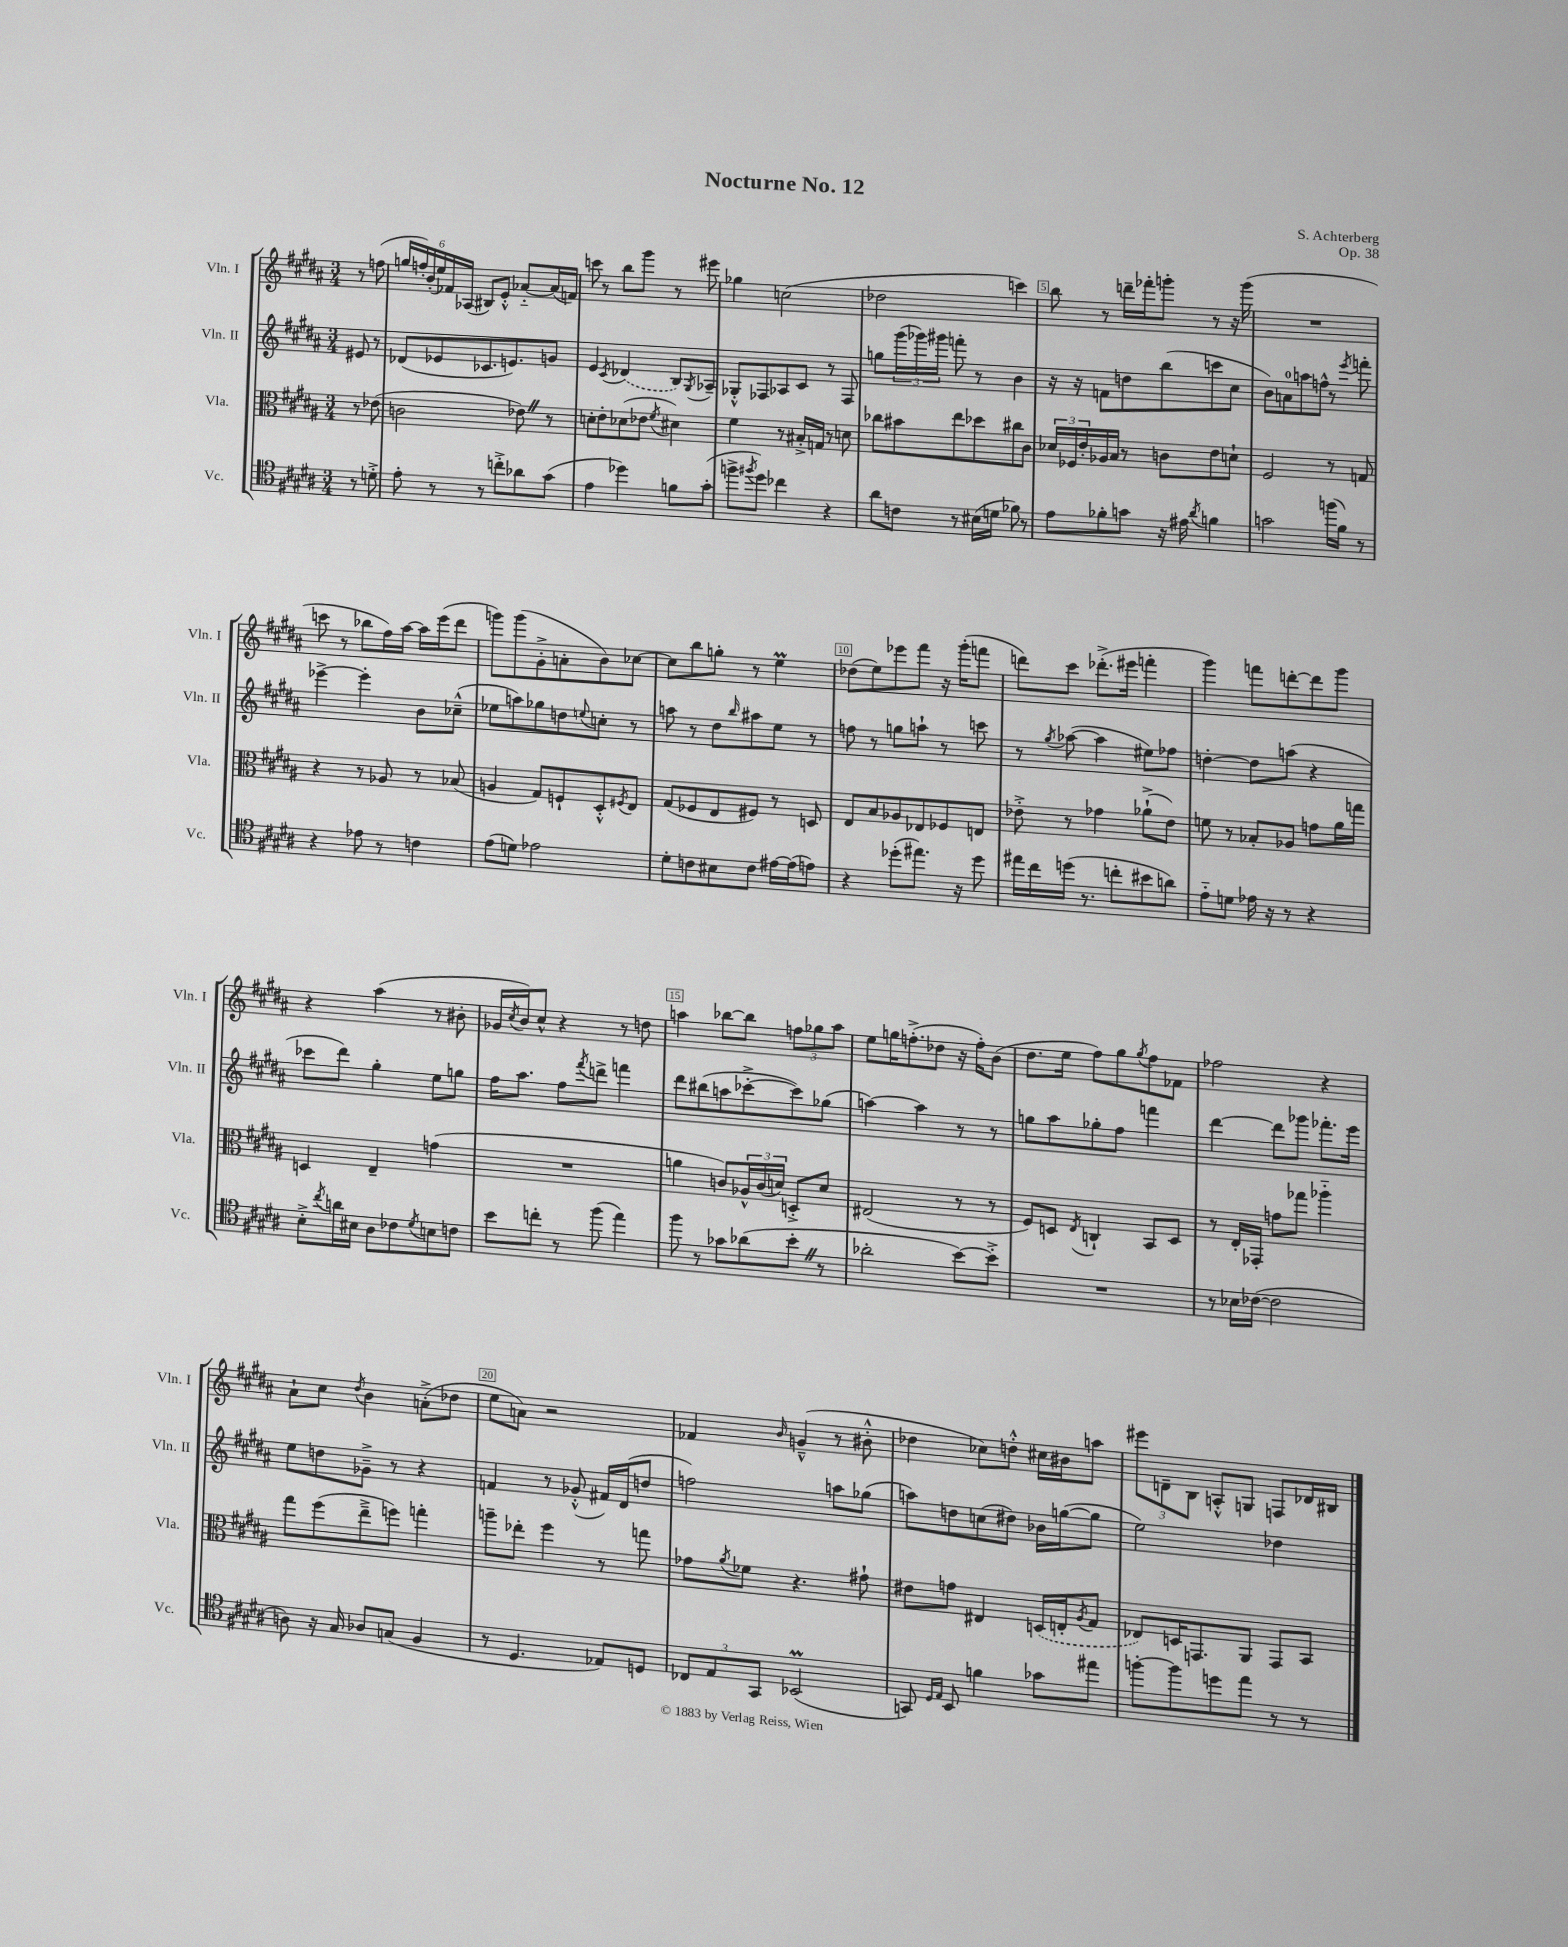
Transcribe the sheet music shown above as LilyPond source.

\header { title = "Nocturne No. 12" composer = "S. Achterberg" opus = "Op. 38" }
<<
\new StaffGroup <<
\new Staff = "s0" \with { instrumentName = "Vln. I" shortInstrumentName = "Vln. I" } {
    \clef treble \key b \major \numericTimeSignature \time 3/4 \partial 4
    r8 f''8( |
    \tuplet 6/4 { g''16 f''16-.) b'16-.( e''16) fes'16 aes16( } bis8) e'8-.-^ aes'8~-_ aes'16( f'16) |
    c'''8 r8 b''8 gis'''8 r8 eis'''8 |
    ges''4 c''2( |
    des''2 c'''4) |
    b''8 r8 d'''16-- fes'''16-. g'''8-. r8 r16 g'''16( |
    R2. |
    c'''8 r8 bes''8 fis''16) ais''16~ ais''16 e'''16( dis'''8 |
    g'''8) g'''8( gis'8-.-> a'8-. b'8) ces''8~ |
    ces''8 b''8 g''8-. r8 e''4\prall |
    des''8( e''8) ees'''8 fis'''8 r16 gis'''16-.( f'''8 |
    d'''8) cis'''8 des'''8.-.->( eis'''16 f'''4-. |
    gis'''4) f'''8 d'''8~-. d'''8 gis'''8 |
    r4 ais''4( r8 bis'8-. |
    ges'16 \acciaccatura { cis''8 } b'16) cis''8-^ r4 r8 d''8 |
    a''4 bes''8~ bes''8 \tuplet 3/2 { f''8 ges''8 a''8 } |
    e''8 g''16 f''8.-.->( des''8 r16 f''16-.) b'8( |
    dis''8. e''16 fis''8) gis''8 \acciaccatura { gis''8 } fis''8 fes'8 |
    fes''2 r4 |
    ais'8-! cis''8 \acciaccatura { dis''8 } b'4 a'8-.->( des''8 |
    e''8 a'8) r2 |
    fes'4 \grace { b'16 } g'4---^( r8 bis'8-.-^ |
    des''4 ces''8) d''8-.-^ cis''16 bis'16 a''8 |
    \tuplet 3/2 { eis'''8 d'8-- b8 } a8-.-^ g8 f8 des'16 bis16 \bar "|." |
}
\new Staff = "s1" \with { instrumentName = "Vln. II" shortInstrumentName = "Vln. II" } {
    \clef treble \key b \major \numericTimeSignature \time 3/4 \partial 4
    eis'8 r8 |
    des'8( ees'8 ces'8. e'8.) g'8 |
    e'4 \acciaccatura { cis'8 } \once \slurDashed des'4( b8) \acciaccatura { gis8 } aes8-- |
    ges8-.-^ fes8 aes8 cis'8 r8 fes8 |
    g''8 \tuplet 3/2 { gis'''16( ges'''16) gis'''16 } f'''8-. r8 b'4 |
    r16 r16 f'8 d''8 b''8( c'''8 cis''8 |
    b'8) a'8-0 a''8 f''8-^ r8 \acciaccatura { e'''8 } f'''8-. |
    ees'''4~-> ees'''4-. b'8 ces''8---^( |
    ees''8 a''8) ges''8 d''8 \appoggiatura { e''8 } c''8-. r8 |
    a''8 r8 dis''8 \grace { b''16 } ais''8 e''8 r8 |
    f''8 r8 g''8 a''8-! r8 c'''8 |
    r8 \acciaccatura { gis''8 } aes''8~( aes''4 eis''8) fes''8 |
    d''4~-. d''8 a''8( r4 |
    ces'''8 dis'''8) gis''4-. e''8 g''8 |
    fis''16 ais''8. fis''8 \acciaccatura { fis'''8 } d'''8-> f'''4 |
    dis'''8 bis''8( a''8 ces'''8~-.-> ces'''8) ges''8( |
    a''4~) a''4 r8 r8 |
    g''8 ais''8 ges''8-. fis''8 f'''4 |
    dis'''4~ dis'''8 ges'''8 fes'''8.-. e'''16 |
    e''8 d''8 ges'8---> r8 r4 |
    f'4 r8 ges'8-.-^( fis'16) dis'16( d''8 |
    f''2) a''8 ges''8( |
    a''8) d''8 c''8( dis''8) bes'16 g''16~( g''8 |
    e''2) des''4 \bar "|." |
}
\new Staff = "s2" \with { instrumentName = "Vla." shortInstrumentName = "Vla." } {
    \clef alto \key b \major \numericTimeSignature \time 3/4 \partial 4
    r8 ees'8( |
    c'2 ees'8) \once \override BreathingSign.text = \markup { \musicglyph "scripts.caesura.straight" } \breathe r8 |
    d'8-. e'8-. des'8( ees'8 \acciaccatura { fis'8 } dis'4) |
    fis'4 r8 bis16-.-> g16 r8 d'8 |
    ces''8 bis'8 e''8 des''8 cis''8 cis'8 |
    \tuplet 3/2 { des'16 fes16 e'16-. } aes16 b16 r8 c'8 e'8 d'8-! |
    fis2 r8 g8 |
    r4 r8 aes8 r8 bes8( |
    a4 gis8) f8-! dis8-.-^ \acciaccatura { fis8 } e8 |
    gis8( fes8 e8 fis8) r8 d8 |
    e8 b8 aes8 ees8 fes8 e8 |
    ees'8-.-> r8 ges'4 aes'8-!->( ees'8) |
    f'8 r8 bes8-. aes8 g'8 ais'16 g''16 |
    d4 e4-- g'4( |
    R2. |
    a'4 c'8) \tuplet 3/2 { aes16-^ c'16( d'16) } d8-.-> d'8 |
    eis2( r8 r8 |
    fis8) d8 \acciaccatura { e8 } c4-! b,8 d8 |
    r8 e16-. ges,16-. g'8 ges''8 aes''4-_ |
    gis''8 fis''8( e''8---> f''8) g''4-. |
    a''8-- ees''8-. fis''4 r8 g''8 |
    ges'8 \acciaccatura { ais'8 } fes'8 r4. gis'8-! |
    eis'8 g'8 eis4 \once \slurDashed d16( e16-. \acciaccatura { ais8 } gis8 |
    ees8) d16 g,8. ais,8 g,8 b,8 \bar "|." |
}
\new Staff = "s3" \with { instrumentName = "Vc." shortInstrumentName = "Vc." } {
    \clef tenor \key b \major \numericTimeSignature \time 3/4 \partial 4
    r8 d'8-.-> |
    e'8-. r8 r8 c''8-.-> aes'8 gis'8( |
    e'4 des''4) f'8 gis'8-.( |
    f''8-> \acciaccatura { fis''8 } dis''8) ces''4 r4 |
    ais'8 c'8 r8 bis16( d'16 fes'8) r8 |
    e'8 fes'8-. g'8 r16 eis'16 \acciaccatura { ais'8 } f'4 |
    g'2 f''16( fis'16) r8 |
    r4 ees'8 r8 c'4 |
    e'8( d'8) ees'2 |
    dis'8-. c'8 bis8 c'8 eis'16~ eis'16( e'8) |
    r4 des''8-.( eis''8.) r16 des''8 |
    eis''16 cis''16 d''16( r8. c''8-. bis'8 a'8) |
    e'8-_ d'8 ees'16 r16 r8 r4 |
    b8-.-> \acciaccatura { cis''8 } a'16 bis16 ais8 ces'8 \acciaccatura { dis'8 } b8 c'8 |
    b'8 c''8-. r8 fis''8( e''4) |
    fis''8 r8 ges'8 aes'8( b'8-. \once \override BreathingSign.text = \markup { \musicglyph "scripts.caesura.straight" } \breathe r8 |
    aes'2-. b'8~) b'8-.-> |
    R2. |
    r8 bes16 ces'16~( ces'2 |
    a8) r16 gis16 aes8 g8( fis4 |
    r8 dis4. ees8) d8 |
    \tuplet 3/2 { ces8 e8 gis,8 } bes,2\prall( |
    g,8) \grace { dis16 e16 } b,8 f'4 ges'8 eis''8 |
    f''8~-. f''8 d''8 e''8 r8 r8 \bar "|." |
}
>>
>>
\layout { \context { \Score \override BarNumber.break-visibility = ##(#f #t #t) barNumberVisibility = #(every-nth-bar-number-visible 5) \override BarNumber.stencil = #(make-stencil-boxer 0.1 0.3 ly:text-interface::print) } }
